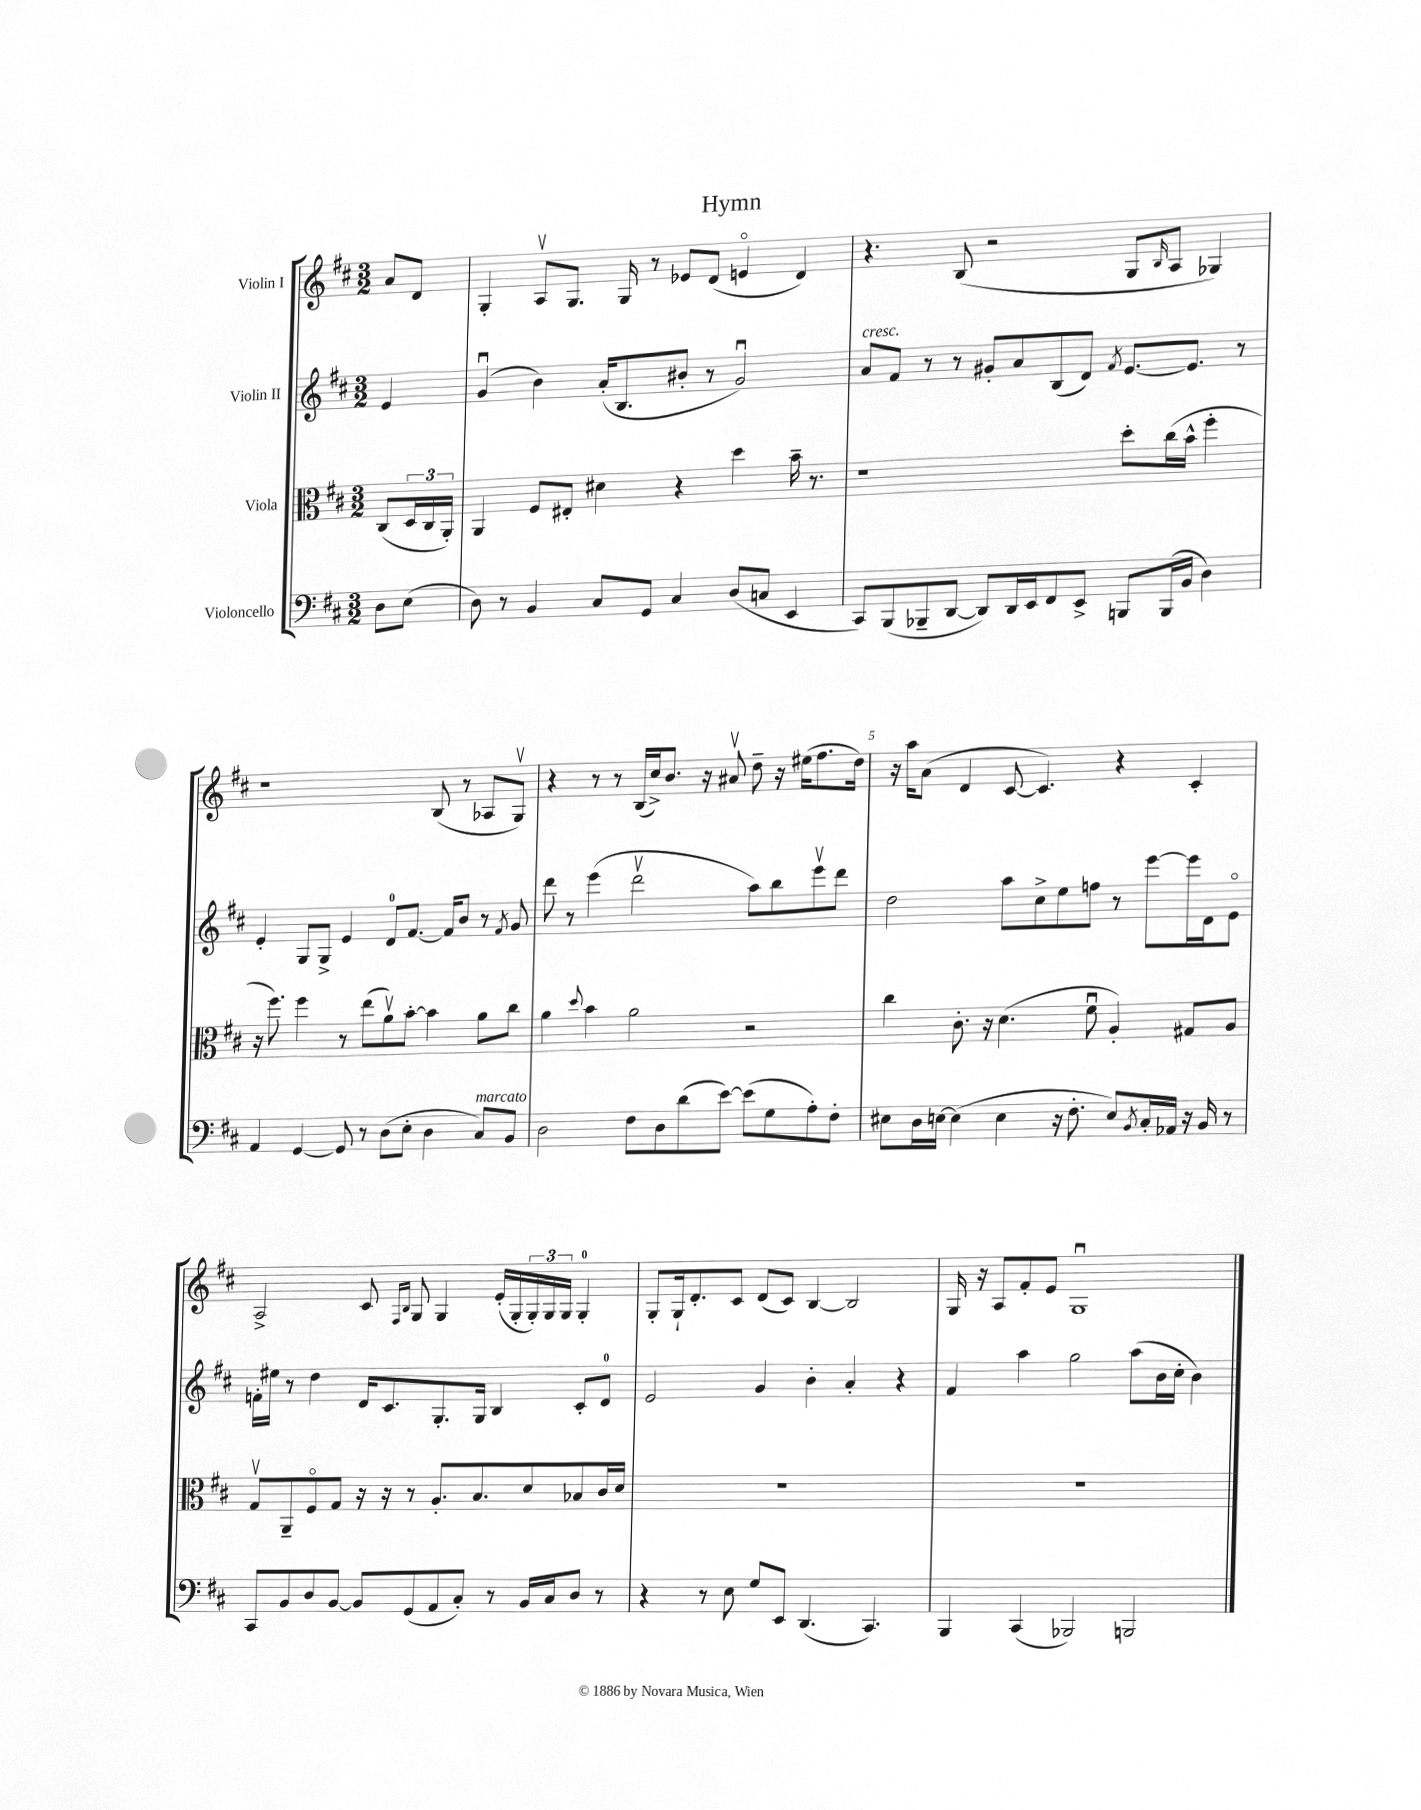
\header { title = "Hymn" }
<<
\new StaffGroup <<
\new Staff = "s0" \with { instrumentName = "Violin I" } {
    \clef treble \key d \major \numericTimeSignature \time 3/2 \partial 4
    a'8 d'8 |
    g4-. a8\upbow g8. g16 r8 ees'8 d'8( e'4\flageolet d'4) |
    r4. b8( r2 g8 \grace { b16 } a8 ges4) |
    r1 b8( r8 aes8 g8\upbow) |
    r4 r8 r8 b16( cis''16->) b'8. r16 ais'8\upbow d''8-- r16 eis''16( fis''8. d''16) |
    r16 a''16 a'8( d'4 cis'8~ cis'4.) r4 cis'4-. |
    a2-> cis'8 \grace { fis16 b16 } g8 g4 e'16-.( g16-. \tuplet 3/2 { g16-.) g16 g16 } g4-0-. |
    g8-. g16-! d'8.-. cis'8 d'8( cis'8) b4~ b2 |
    g16 r16 a8 fis'8-. e'8 g1\downbow \bar "|." |
}
\new Staff = "s1" \with { instrumentName = "Violin II" } {
    \clef treble \key d \major \numericTimeSignature \time 3/2 \partial 4
    e'4 |
    g'4\downbow( b'4) a'16-.( b8. bis'8-. r8 g'2\downbow) |
    a'8^\markup { \italic "cresc." } fis'8 r8 r8 gis'8-. a'8 b8( d'8) \acciaccatura { fis'8 } e'8.~ e'8. r8 |
    e'4-. g8 g8-> e'4 d'8-0 fis'8.~ fis'16 b'8 r8 \acciaccatura { fis'8 } g'8 |
    d'''8 r8 e'''4( d'''2\upbow a''8) b''8 e'''8\upbow d'''8 |
    d''2 a''8 cis''8-> e''8 f''8 r8 e'''8~ e'''16 d'16 e'8\flageolet |
    f'16-. eis''16 r8 d''4 d'16 cis'8. g8.-. g16 b4 cis'8-. d'8-0 |
    e'2 g'4 b'4-. a'4-. r4 |
    fis'4 a''4 g''2 a''8( b'16 cis''16-. b'4) \bar "|." |
}
\new Staff = "s2" \with { instrumentName = "Viola" } {
    \clef alto \key d \major \numericTimeSignature \time 3/2 \partial 4
    cis8( \tuplet 3/2 { d16 cis16 a,16-.) } |
    a,4 fis8 eis8-. dis'4 r4 d''4 b'16-- r8. |
    r1 d''8-. cis''16( b'16-^ fis''4-. |
    r16 fis''8.) fis''4 r8 e''8( a'8\upbow) b'8~-. b'4 a'8 cis''8 |
    a'4 \appoggiatura { d''8 } b'4 a'2 r2 |
    cis''4 cis'8.-. r16 d'4.( fis'8\downbow a4-.) gis8 a8 |
    g8\upbow a,8-- fis8\flageolet g8 r16 r16 r8 a8.-. b8. d'8 bes8 cis'16 d'16 |
    R1. |
    R1. \bar "|." |
}
\new Staff = "s3" \with { instrumentName = "Violoncello" } {
    \clef bass \key d \major \numericTimeSignature \time 3/2 \partial 4
    d8 e8( |
    d8) r8 b,4 cis8 g,8 cis4 d8( c8 e,4 |
    cis,8) b,,8( bes,,8-- d,8~ d,8) d,16 e,16 fis,8 e,8-> b,,8 b,,16( b,16 d4) |
    a,4 g,4~ g,8 r8 d8( e8-. d4 cis8^\markup { \italic "marcato" }) b,8 |
    d2 fis8 d8 d'8( e'8~) e'8( g8 a8-.) fis8-. |
    eis8 d16 e16~ e4( e4 r16 fis8.-. e8) \acciaccatura { b,8 } cis16-. aes,16 r16 b,16 r8 |
    cis,8 b,8 d8 b,8~ b,8 g,8( a,8 cis8-.) r8 b,16 cis16 d8 r8 |
    r4 r8 e8 g8 e,8 d,4.( cis,4.) |
    b,,4 cis,4( bes,,2) b,,2 \bar "|." |
}
>>
>>
\layout { \context { \Score \override BarNumber.break-visibility = ##(#f #t #t) barNumberVisibility = #(every-nth-bar-number-visible 5) } }
